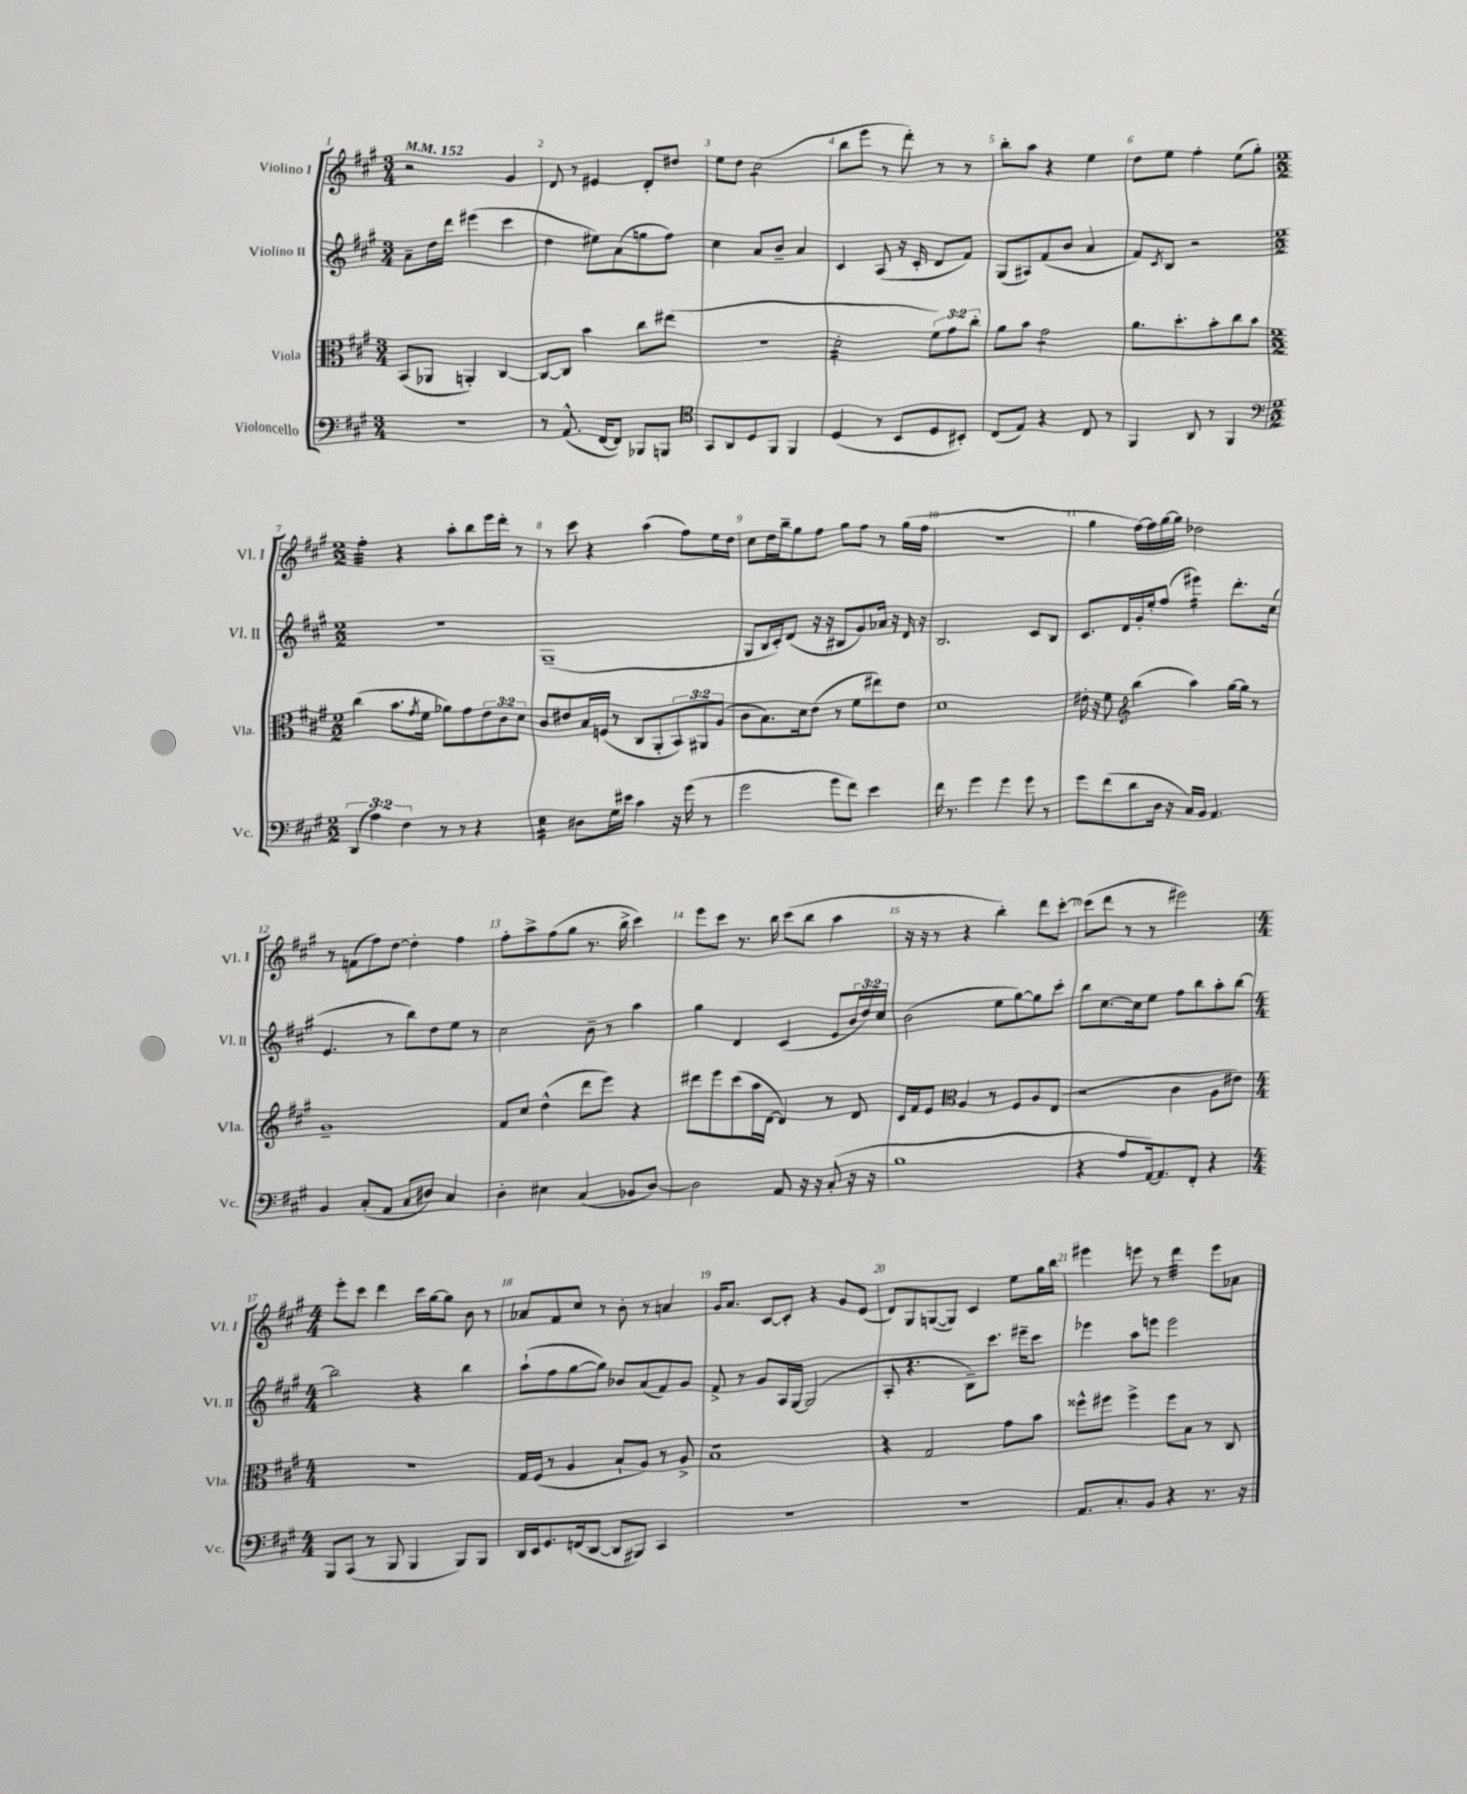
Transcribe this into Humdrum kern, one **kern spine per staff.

**kern	**kern	**kern	**kern
*staff4	*staff3	*staff2	*staff1
*clefF4	*clefC3	*clefG2	*clefG2
*k[f#c#g#]	*k[f#c#g#]	*k[f#c#g#]	*k[f#c#g#]
*M3/4	*M3/4	*M3/4	*M3/4
*MM152	*MM152	*MM152	*MM152
2.r	(8BB	8a~	2r
.	8AA-	16dd	.
.	.	16ddd	.
.	4AA')	(4eee#	.
.	[4C#	4ccc#	4g#
=	=	=	=
8r	8C#_	4dd	8d
(8.AA^^	8C#]	.	8r
.	4b	8ee#)	4e#
[16FF#	.	.	.
8FF#])	.	(8a	.
8BBB-	8cc#	8gg	8d'
8BBB	(8ee#	8ff#)	8dd#
=	=	=	=
*clefC4	*	*	*
8GG#	2.r	4cc#	8ee
8AA	.	.	8dd
8D	.	8a	(2cc#
8FF#	.	8b~	.
4FF#	.	4a	.
=	=	=	=
(4D	2d'	4c#	8bb
.	.	.	8eee
8r	.	(8A	8r
8BB	.	16r	8ddd')
.	.	16c#'	.
8D	12f#)	8d	8r
.	12g#	.	.
8BB#')	.	8f#)	8r
.	12cc#'	.	.
=	=	=	=
(8C#	8a	(8G#	8bb'
8E)	8b	8A#)	8aa
4r	2g#	(8f#	4r
.	.	8b	.
8C#	.	4a	4ee
8r	.	.	.
=	=	=	=
4FF#	8.a	8f#)	8dd
.	.	8qc#	.
.	.	8B	8ee
.	8.dd'	.	.
8AA	.	2r	4ff#'
8r	8b'	.	.
4FF#	8cc#	.	(8ee
.	8b	.	8gg#')
=	=	=	=
*clefF4	*	*	*
*M2/2	*M2/2	*M2/2	*M2/2
(6DD	(4cc#	1r	4ff#'
6A)	.	.	.
.	8.b	.	4r
6F#	.	.	.
.	8qg#	.	.
.	16f#	.	.
8r	8a-)	.	8aa'
8r	8g#	.	8bb
4r	12e	.	16eee
.	.	.	16ddd'
.	12c#	.	.
.	.	.	8r
.	12d	.	.
=	=	=	=
4E	8c#	(1G#~	8r
.	8e#	.	8ccc#
8D#	16B	.	4r
.	(16F	.	.
16G#	8r	.	.
16e#	.	.	.
4c#	8C#	.	(4aa
.	8AA'	.	.
16r	12BB)	.	8ff#)
(16g#	.	.	.
.	12AA#	.	.
8r	.	.	16ee
.	(12A	.	.
.	.	.	16dd
=	=	=	=
2g#	8c#	8G#	8cc#
.	8.B)	16B	16dd
.	.	16c#')	16bb~
.	.	(8d	8gg#
.	16d	.	.
.	(8e	16r	8ff#
.	.	16r	.
8g#	8r	8B#	8gg#
8f#)	8f#	8g#)	8ff#
4e	8ee#)	16a-	8r
.	.	16r	.
.	8e	16d	(16gg#
.	.	16r	16ff#
=	=	=	=
16f#	1d	2.B	1r
8.r	.	.	.
4g#	.	.	.
4g#	.	.	.
8g#	.	8c#	.
8r	.	8B	.
=	=	=	=
8g#	16e#'	8.c#	4gg#
.	16r	.	.
(8f#	8f#	.	.
.	.	16d	.
*	*clefG2	*	*
8d	(4bb	16g#'	[16ff#)
.	.	16ee'	16ff#]
16D	.	(8ff#	[16gg#
16r	.	.	16gg#]
16C#)	4aa)	4eee#)	2dd-
16BB	.	.	.
4.AA	.	.	.
.	[16gg#	8.ddd'	.
.	16gg#]	.	.
.	8r	.	.
.	.	(16cc#	.
=	=	=	=
4BB	1g#~	4.e	8r
.	.	.	(8f
(8C#'	.	.	8ff#)
8AA	.	8r	[8dd
8C#	.	8bb)	4dd']
8D#)	.	8dd	.
4C#	.	8ee	4ff#
.	.	8r	.
=	=	=	=
4D'	8f#	2cc#	8ff#'
.	8cc#	.	8aa^
4E#	(4dd^^	.	(8ff#
.	.	.	8gg#
(4C#	8ddd	8b~	8.r
.	8eee)	8r	.
.	.	.	16bb^
8BB-	4r	4aa	4ccc#)
[8D)	.	.	.
=	=	=	=
2D]	8ddd#	4gg#	8eee
.	8eee	.	8ccc#
.	(8ccc#	4d	8.r
.	16aa	.	.
.	[16d	.	16bb
8AA	4d])	(4c#	(8ccc#
16r	.	.	8bb
16r	.	.	.
(8C#'	8r	8e	4aa
16r	8d	24b	.
.	.	24dd)	.
16r	.	.	.
.	.	24cc#	.
=	=	=	=
1B	16c#	(2b	16r
.	16f#	.	16r
.	8e	.	8r
*	*clefC3	*	*
.	4A	.	4r
.	8r	8ee	4bb')
.	8F#	[8gg#)	.
.	8A	8gg#]	8ddd
.	(8E	8ccc#'	[8ccc#'
=	=	=	=
4r	2r	8bb	(8ccc#]
.	.	[8.cc#	8ddd
8A	.	.	8r
.	.	16cc#]	.
[16AA)	.	8ee	8r
8.AA]	.	.	.
.	4c#	8ff#	2eee#)
8FF#'	.	8bb	.
4r	8A	8aa'	.
.	8e#)	[8bb	.
=	=	=	=
*M4/4	*M4/4	*M4/4	*M4/4
8BBB	1r	2bb]	8eee'
(8CC#	.	.	8ccc#
8r	.	.	4ddd
8BBB	.	.	.
4BBB	.	4r	16ccc#
.	.	.	[16gg#
.	.	.	8gg#]
8BBB)	.	4bb	8b
8BBB	.	.	8r
=	=	=	=
16DD	16G#	(8aa`	8a-
16EE	(16F#	.	.
8.GG#	8r	8ff#	8f#
.	4A	[8gg#	8cc#
(16FF	.	.	.
[8DD	.	8gg#])	8r
8DD]	8B`	8b-	8b'
8BBB#)	8A)	(8a	8r
4CC#	8r	8f#)	4a
.	8A^	8g#	.
=	=	=	=
1r	1B	8f#^	16g#
.	.	.	8.a
.	.	8r	.
.	.	8g#	[8c#
.	.	16A	8c#']
.	.	[16G#	.
.	.	(2G#]	4r
.	.	.	8g#
.	.	.	(8e
=	=	=	=
1r	4r	8A'	8d)
.	.	4.r	8G#
.	2G#	.	([8G
.	.	.	8G])
.	.	8B~)	4c#
.	.	8.ccc#	.
.	8g#	.	8ee
.	.	16eee#~	.
.	8b	8ccc#	16gg#
.	.	.	16bb
=	=	=	=
8.AA	8ff##^^	4eee-	4eee#
.	8ff#	.	.
8.C#'	.	.	.
.	4ff#^	8aa	8eee
8BB	.	8eee	8r
4r	8ff#	2eee	4ddd
.	8B	.	.
8.r	8r	.	8eee
.	8C#	.	8a-
16r	.	.	.
==	==	==	==
*-	*-	*-	*-
